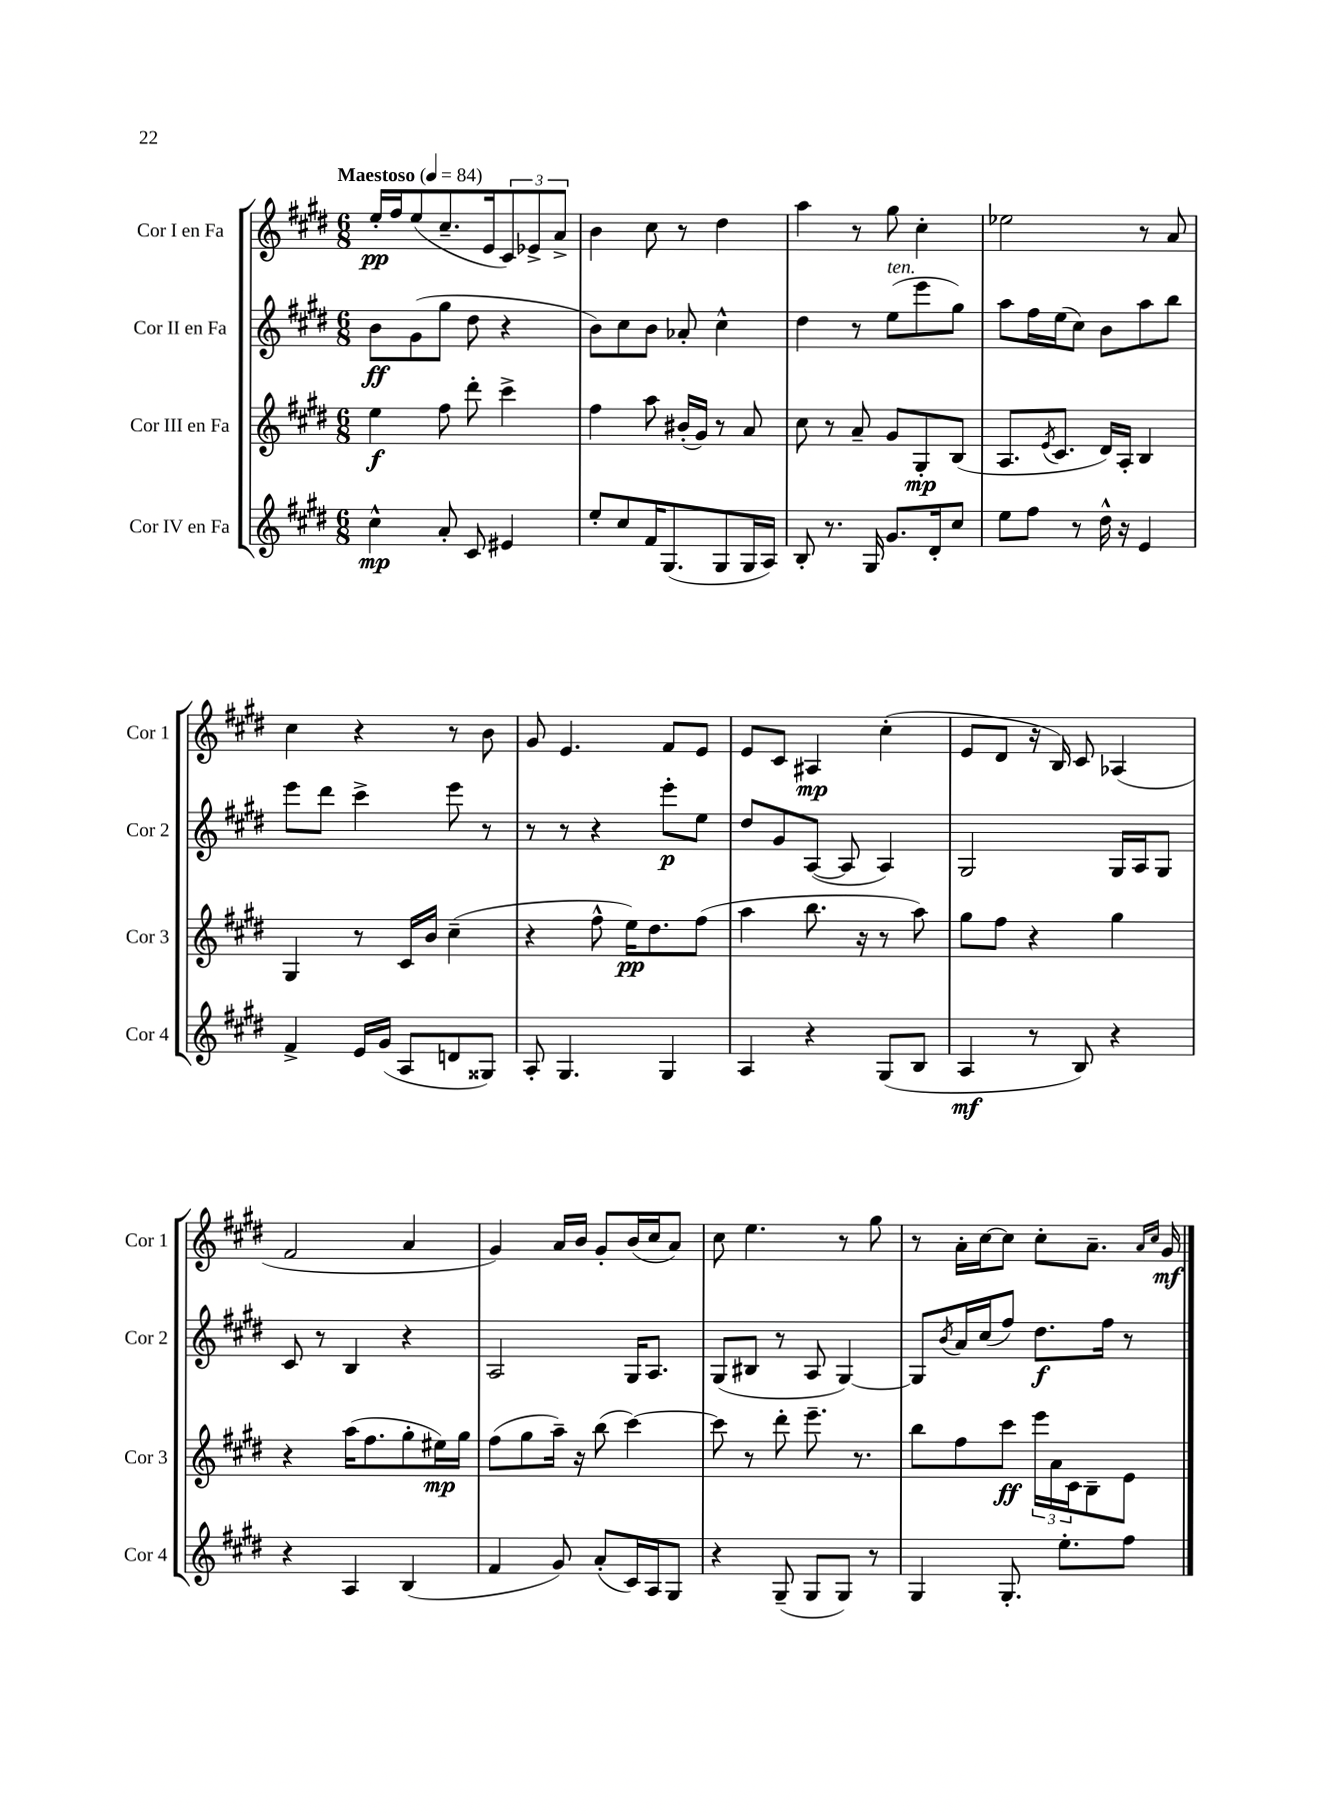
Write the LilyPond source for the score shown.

<<
\new StaffGroup <<
\new Staff = "s0" \with { instrumentName = "Cor I en Fa" shortInstrumentName = "Cor 1" } {
    \clef treble \key e \major \numericTimeSignature \time 6/8 \tempo "Maestoso" 4 = 84
    e''16-.\pp fis''16 e''8( cis''8.-- e'16 \tuplet 3/2 { cis'8) ees'8-> a'8-> } |
    b'4 cis''8 r8 dis''4 |
    a''4 r8 gis''8 cis''4-. |
    ees''2 r8 a'8 |
    cis''4 r4 r8 b'8 |
    gis'8 e'4. fis'8 e'8 |
    e'8 cis'8 ais4\mp cis''4-.( |
    e'8 dis'8 r16 b16) cis'8 aes4( |
    fis'2 a'4 |
    gis'4) a'16 b'16 gis'8-. b'16( cis''16 a'8) |
    cis''8 e''4. r8 gis''8 |
    r8 a'16-. cis''16~ cis''8 cis''8-. a'8.-- \grace { a'16 cis''16 } gis'16\mf \bar "|." |
}
\new Staff = "s1" \with { instrumentName = "Cor II en Fa" shortInstrumentName = "Cor 2" } {
    \clef treble \key e \major \numericTimeSignature \time 6/8
    b'8\ff gis'8( gis''8 dis''8 r4 |
    b'8) cis''8 b'8 aes'8-. cis''4-^ |
    dis''4 r8 e''8^\markup { \italic "ten." }( e'''8 gis''8) |
    a''8 fis''16 e''16( cis''8) b'8 a''8 b''8 |
    e'''8 dis'''8 cis'''4-> e'''8 r8 |
    r8 r8 r4 e'''8-.\p e''8 |
    dis''8 gis'8 a8~( a8 a4) |
    gis2 gis16 a16 gis8 |
    cis'8 r8 b4 r4 |
    a2 gis16 a8. |
    gis8( bis8 r8 a8 gis4~) |
    gis8 \acciaccatura { b'8 } a'16 cis''16( fis''8) dis''8.\f fis''16 r8 \bar "|." |
}
\new Staff = "s2" \with { instrumentName = "Cor III en Fa" shortInstrumentName = "Cor 3" } {
    \clef treble \key e \major \numericTimeSignature \time 6/8
    e''4\f fis''8 dis'''8-. cis'''4-> |
    fis''4 a''8 bis'16-.( gis'16) r8 a'8 |
    cis''8 r8 a'8-- gis'8 gis8-.\mp b8( |
    a8. \acciaccatura { e'8 } cis'8. dis'16) a16-. b4 |
    gis4 r8 cis'16 b'16 cis''4--( |
    r4 fis''8-^ e''16\pp) dis''8. fis''8( |
    a''4 b''8. r16 r8 a''8) |
    gis''8 fis''8 r4 gis''4 |
    r4 a''16( fis''8. gis''8-. eis''16\mp) gis''16 |
    fis''8( gis''8 a''16--) r16 b''8( cis'''4~) |
    cis'''8 r8 dis'''8-. e'''8.-- r8. |
    b''8 fis''8 cis'''8\ff \tuplet 3/2 { e'''16 a'16 cis'16 } b8-- e'8 \bar "|." |
}
\new Staff = "s3" \with { instrumentName = "Cor IV en Fa" shortInstrumentName = "Cor 4" } {
    \clef treble \key e \major \numericTimeSignature \time 6/8
    cis''4-^\mp a'8-. cis'8 eis'4 |
    e''8-. cis''8 fis'16 gis8.( gis8 gis16 a16) |
    b8-. r8. gis16 gis'8. dis'16-. cis''8 |
    e''8 fis''8 r8 dis''16-^ r16 e'4 |
    fis'4-> e'16 gis'16( a8 d'8 gisis8) |
    a8-. gis4. gis4 |
    a4 r4 gis8( b8 |
    a4\mf r8 b8) r4 |
    r4 a4 b4( |
    fis'4 gis'8) a'8-.( cis'16) a16 gis8 |
    r4 gis8--( gis8 gis8) r8 |
    gis4 gis8.-. e''8.-. fis''8 \bar "|." |
}
>>
>>
\layout { \context { \Score \remove "Bar_number_engraver" } }
